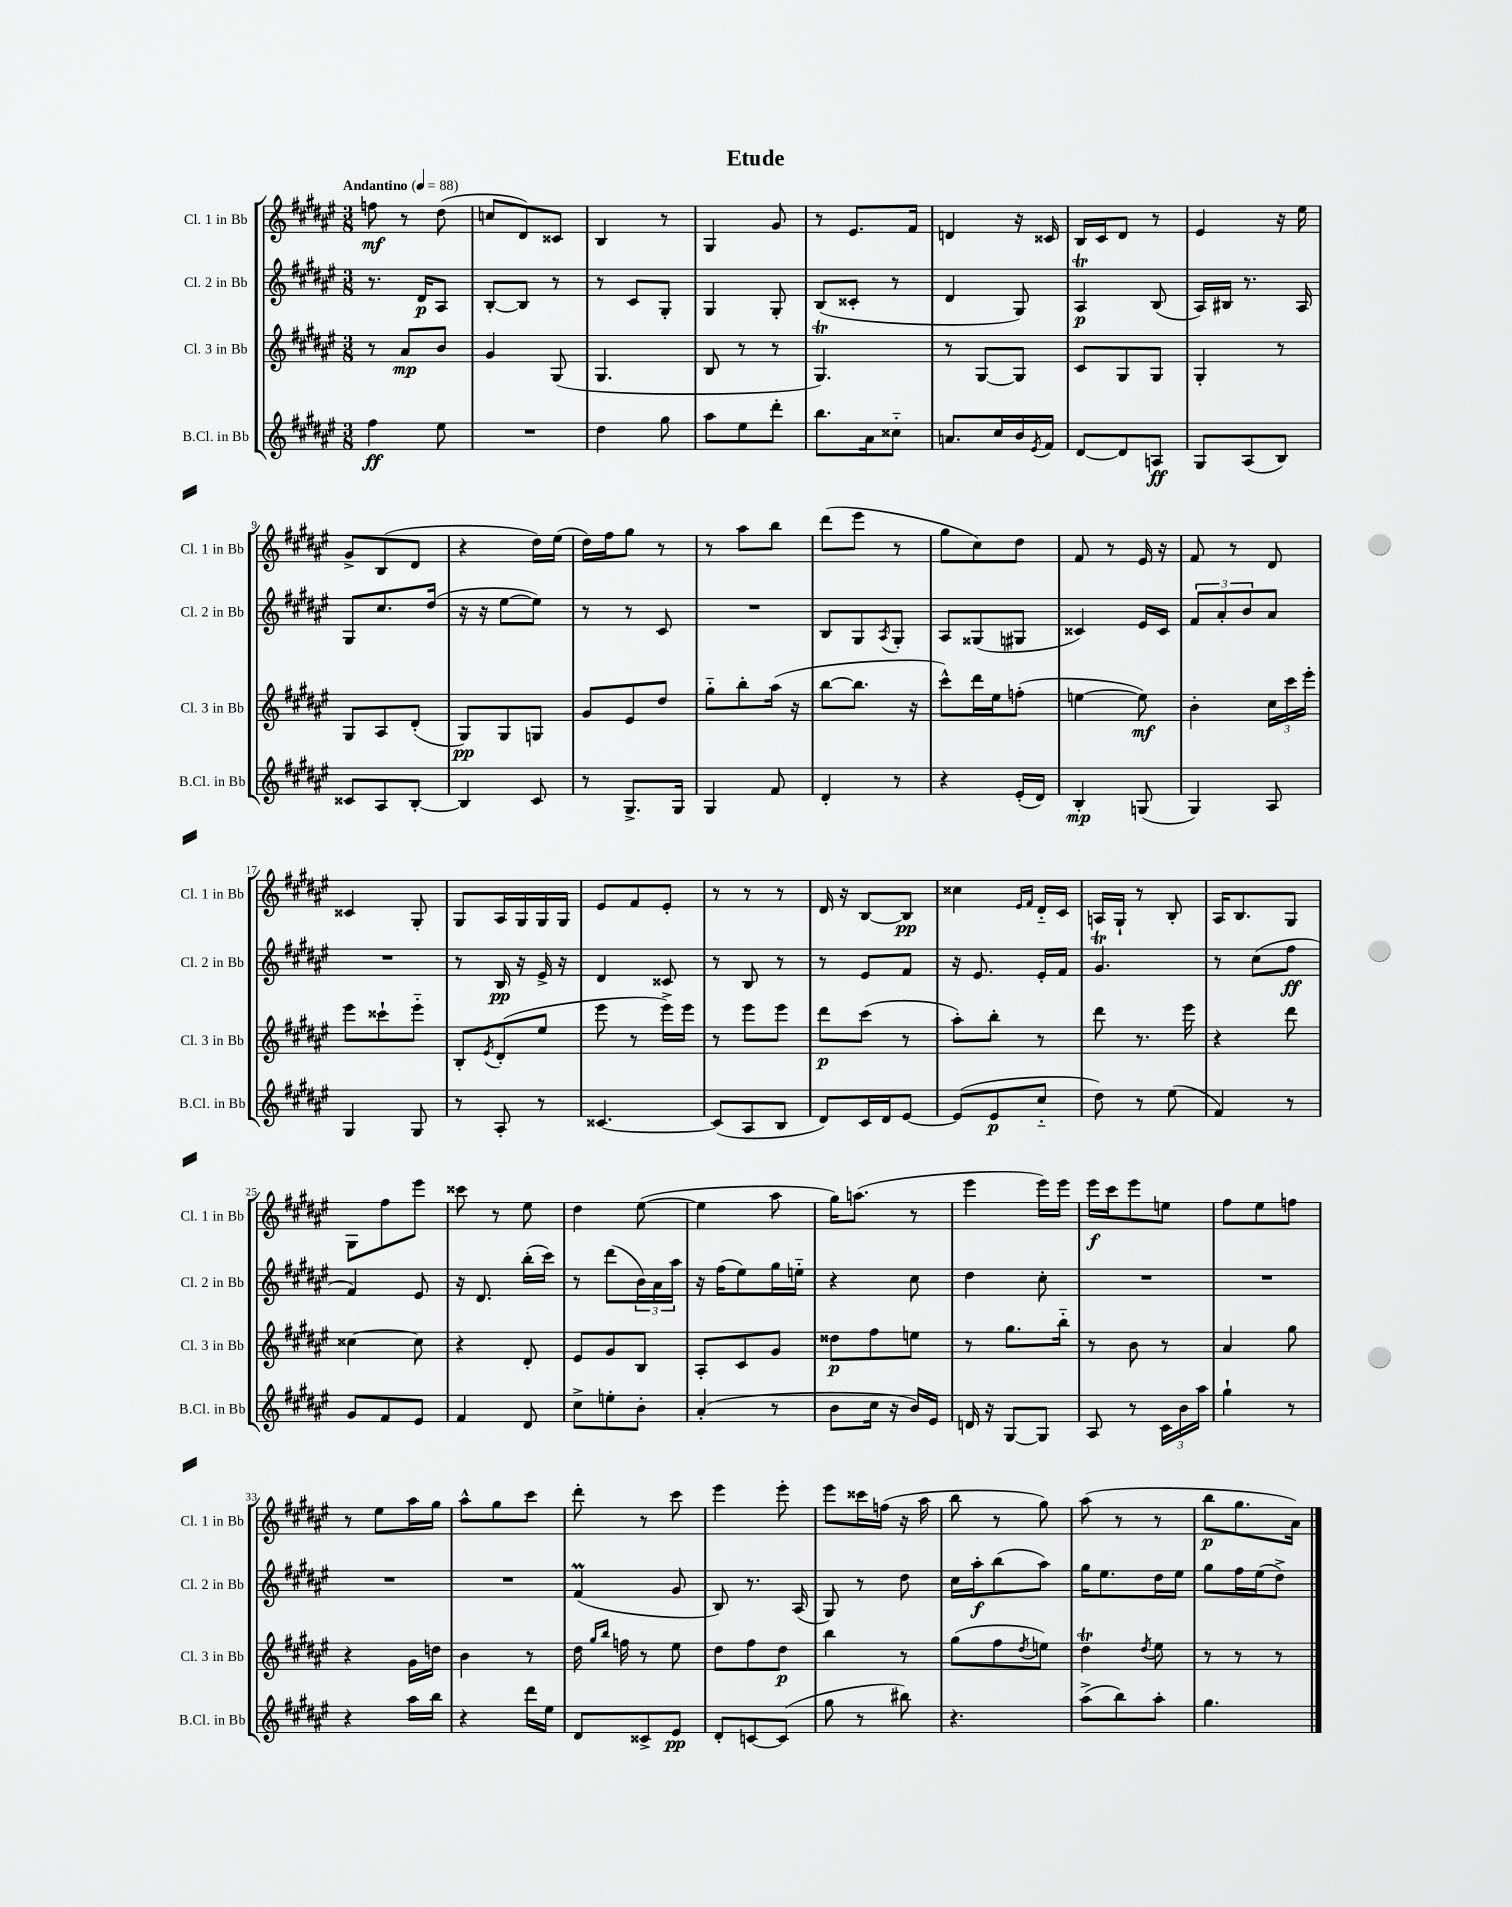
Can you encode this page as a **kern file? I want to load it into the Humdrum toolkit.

**kern	**kern	**kern	**kern
*staff4	*staff3	*staff2	*staff1
*clefG2	*clefG2	*clefG2	*clefG2
*k[f#c#g#d#a#e#]	*k[f#c#g#d#a#e#]	*k[f#c#g#d#a#e#]	*k[f#c#g#d#a#e#]
*M3/8	*M3/8	*M3/8	*M3/8
*MM88	*MM88	*MM88	*MM88
4ff#	8r	8.r	8ff
.	8a#	.	8r
.	.	16d#	.
8ee#	8b	8A#	(8dd#
=	=	=	=
4.r	4g#	[8B'	8cc
.	.	8B]	8d#)
.	(8G#	8r	8c##
=	=	=	=
4dd#	4.G#	8r	4B
.	.	8c#	.
8gg#	.	8G#'	8r
=	=	=	=
8aa#	8B	4G#	4G#
8ee#	8r	.	.
8ddd#'	8r	8G#'	8g#
=	=	=	=
8.bb	4.G#)	(8B	8r
.	.	8c##'	8.e#
16a#	.	.	.
8cc##'~	.	8r	.
.	.	.	16f#
=	=	=	=
8.a	8r	4d#	4d
.	[8G#	.	.
16cc#	.	.	.
16b	8G#]	8G#)	16r
8qe#	.	.	.
16f#	.	.	16c##
=	=	=	=
[8d#	8c#	4A#	16B
.	.	.	16c#
8d#]	8G#	.	8d#
8A	8G#	(8B	8r
=	=	=	=
8G#	4G#'	16A#)	4e#
.	.	16B#	.
(8A#	.	8.r	.
8B)	8r	.	16r
.	.	16A#	16ee#
=	=	=	=
8c##	8G#	8G#	8g#^
8A#	8A#	8.cc#	(8B
[8B'	(8d#'	.	8d#
.	.	(16dd#	.
=	=	=	=
4B]	8G#)	16r	4r
.	.	16r	.
.	8G#	[8ee#	.
8c#	8G	8ee#])	16dd#)
.	.	.	(16ee#
=	=	=	=
8r	8g#	8r	16dd#)
.	.	.	16ff#
8.G#^	8e#	8r	8gg#
.	8dd#	8c#	8r
16G#	.	.	.
=	=	=	=
4G#	8gg#'~	4.r	8r
.	8bb'	.	8aa#
8f#	(16aa#	.	8bb
.	16r	.	.
=	=	=	=
4d#'	[8bb	8B	(8ddd#
.	8.bb]	8G#	8eee#
.	.	8qA#	.
8r	.	8G#'	8r
.	16r	.	.
=	=	=	=
4r	8ccc#^^)	8A#	8gg#
.	16ddd#	(8G##	8cc#)
.	16ee#	.	.
(16e#'	(8ff'	8G#	8dd#
16d#)	.	.	.
=	=	=	=
4B'	[4ee	4c##)	8f#
.	.	.	8r
(8G	8ee])	16e#	16e#
.	.	16c##	16r
=	=	=	=
4G#)	4b'	12f#	8f#
.	.	12a#'	.
.	.	.	8r
.	.	12b	.
8A#	24cc#	8a#	8d#
.	24ccc#	.	.
.	24eee#'	.	.
=	=	=	=
4G#	8eee#	4.r	4c##
.	8ccc##`	.	.
8G#	8eee#'~	.	8G#'
=	=	=	=
8r	8B'	8r	8G#
.	8qe#	.	.
8A#'	(8d#'	16B	16A#
.	.	16r	16G#
8r	8ee#	16e#^	16G#
.	.	16r	16G#
=	=	=	=
[4.c##	8eee#	4d#	8e#
.	8r	.	8f#
.	16eee#^)	8c##	8e#'
.	16eee#	.	.
=	=	=	=
(8c##]	8r	8r	8r
8A#	8eee#	8B	8r
8B	8eee#	8r	8r
=	=	=	=
8d#)	8ddd#	8r	16d#
.	.	.	16r
16c#	(8ccc#	8e#	[8B
16d#	.	.	.
[8e#	8r	8f#	8B]
=	=	=	=
(8e#]	8aa#')	16r	4cc##
.	.	8.e#	.
8e#	8bb'	.	.
.	.	.	16qqe#
.	.	.	16qqf#
8cc#'~	8r	16e#'	16d#'~
.	.	16f#	16c#
=	=	=	=
8dd#)	8ddd#	4.g#	16A
.	.	.	16G#`
8r	8.r	.	8r
(8ee#	.	.	8B'
.	16eee#	.	.
=	=	=	=
4f#)	4r	8r	16A#
.	.	.	8.B
.	.	(8cc#	.
8r	8ddd#	8ff#	8G#
=	=	=	=
8g#	[4cc##	4f#)	8G#
8f#	.	.	8ff#
8e#	8cc##]	8e#	8eee#
=	=	=	=
4f#	4r	16r	8ccc##
.	.	8.d#	.
.	.	.	8r
8d#	8d#'	(16bb'	8ee#
.	.	16ccc#)	.
=	=	=	=
8cc#^	8e#	8r	4dd#
8ee'	8g#	(8ddd#	.
8b'	8B	24b)	([8ee#
.	.	24a#	.
.	.	24aa#	.
=	=	=	=
(4a#'	8A#'	16r	4ee#]
.	.	(16ff#	.
.	8c#	8ee#)	.
8r	8g#	16gg#	8aa#
.	.	16ee'~	.
=	=	=	=
8b	8dd##	4r	16gg#)
.	.	.	(8.aa
16cc#	8ff#	.	.
16r	.	.	.
16b)	8ee	8cc#	8r
16e#	.	.	.
=	=	=	=
16d	8r	4dd#	4eee#
16r	.	.	.
[8G#	8.gg#	.	.
8G#]	.	8cc#'	16eee#)
.	16bb'~	.	16eee#
=	=	=	=
8A#	8r	4.r	16eee#
.	.	.	16ccc#
8r	8b	.	8eee#
24c#	8r	.	8ee
24b	.	.	.
24aa#	.	.	.
=	=	=	=
4gg#`	4a#	4.r	8ff#
.	.	.	8ee#
8r	8gg#	.	8ff
=	=	=	=
4r	4r	4.r	8r
.	.	.	8ee#
16aa#	16g#	.	16aa#
16bb	16dd	.	16gg#
=	=	=	=
4r	4b	4.r	8aa#^^
.	.	.	8gg#
16ddd#	8r	.	8ccc#
16ee#	.	.	.
=	=	=	=
8d#	16dd#	(4f#	8ddd#'
.	16qqgg#	.	.
.	16qqbb	.	.
.	16ff	.	.
8c##^	8r	.	8r
8e#	8ee#	8g#	8ccc#
=	=	=	=
8d#'	8dd#	8B)	4eee#
[8c	8ff#	8.r	.
(8c]	8dd#	.	8eee#'
.	.	(16A#	.
=	=	=	=
8gg#	4bb	8G#)	8eee#
8r	.	8r	16ccc##
.	.	.	(16ff
8bb#)	8r	8dd#	16r
.	.	.	16aa#
=	=	=	=
4.r	(8gg#	16cc#	8bb
.	.	16aa#'	.
.	8ff#	(8bb	8r
.	8qdd#	.	.
.	8ee)	8aa#)	8gg#)
=	=	=	=
(8aa#^	4dd#	16gg#	(8aa#
.	.	8.ee#	.
8bb)	.	.	8r
.	8qdd#	.	.
8aa#'	8ee#	16dd#	8r
.	.	16ee#	.
=	=	=	=
4.gg#	8r	8gg#	8bb
.	8r	16ff#	8.gg#
.	.	(16ee#	.
.	8r	8dd#^)	.
.	.	.	16a#)
==	==	==	==
*-	*-	*-	*-
